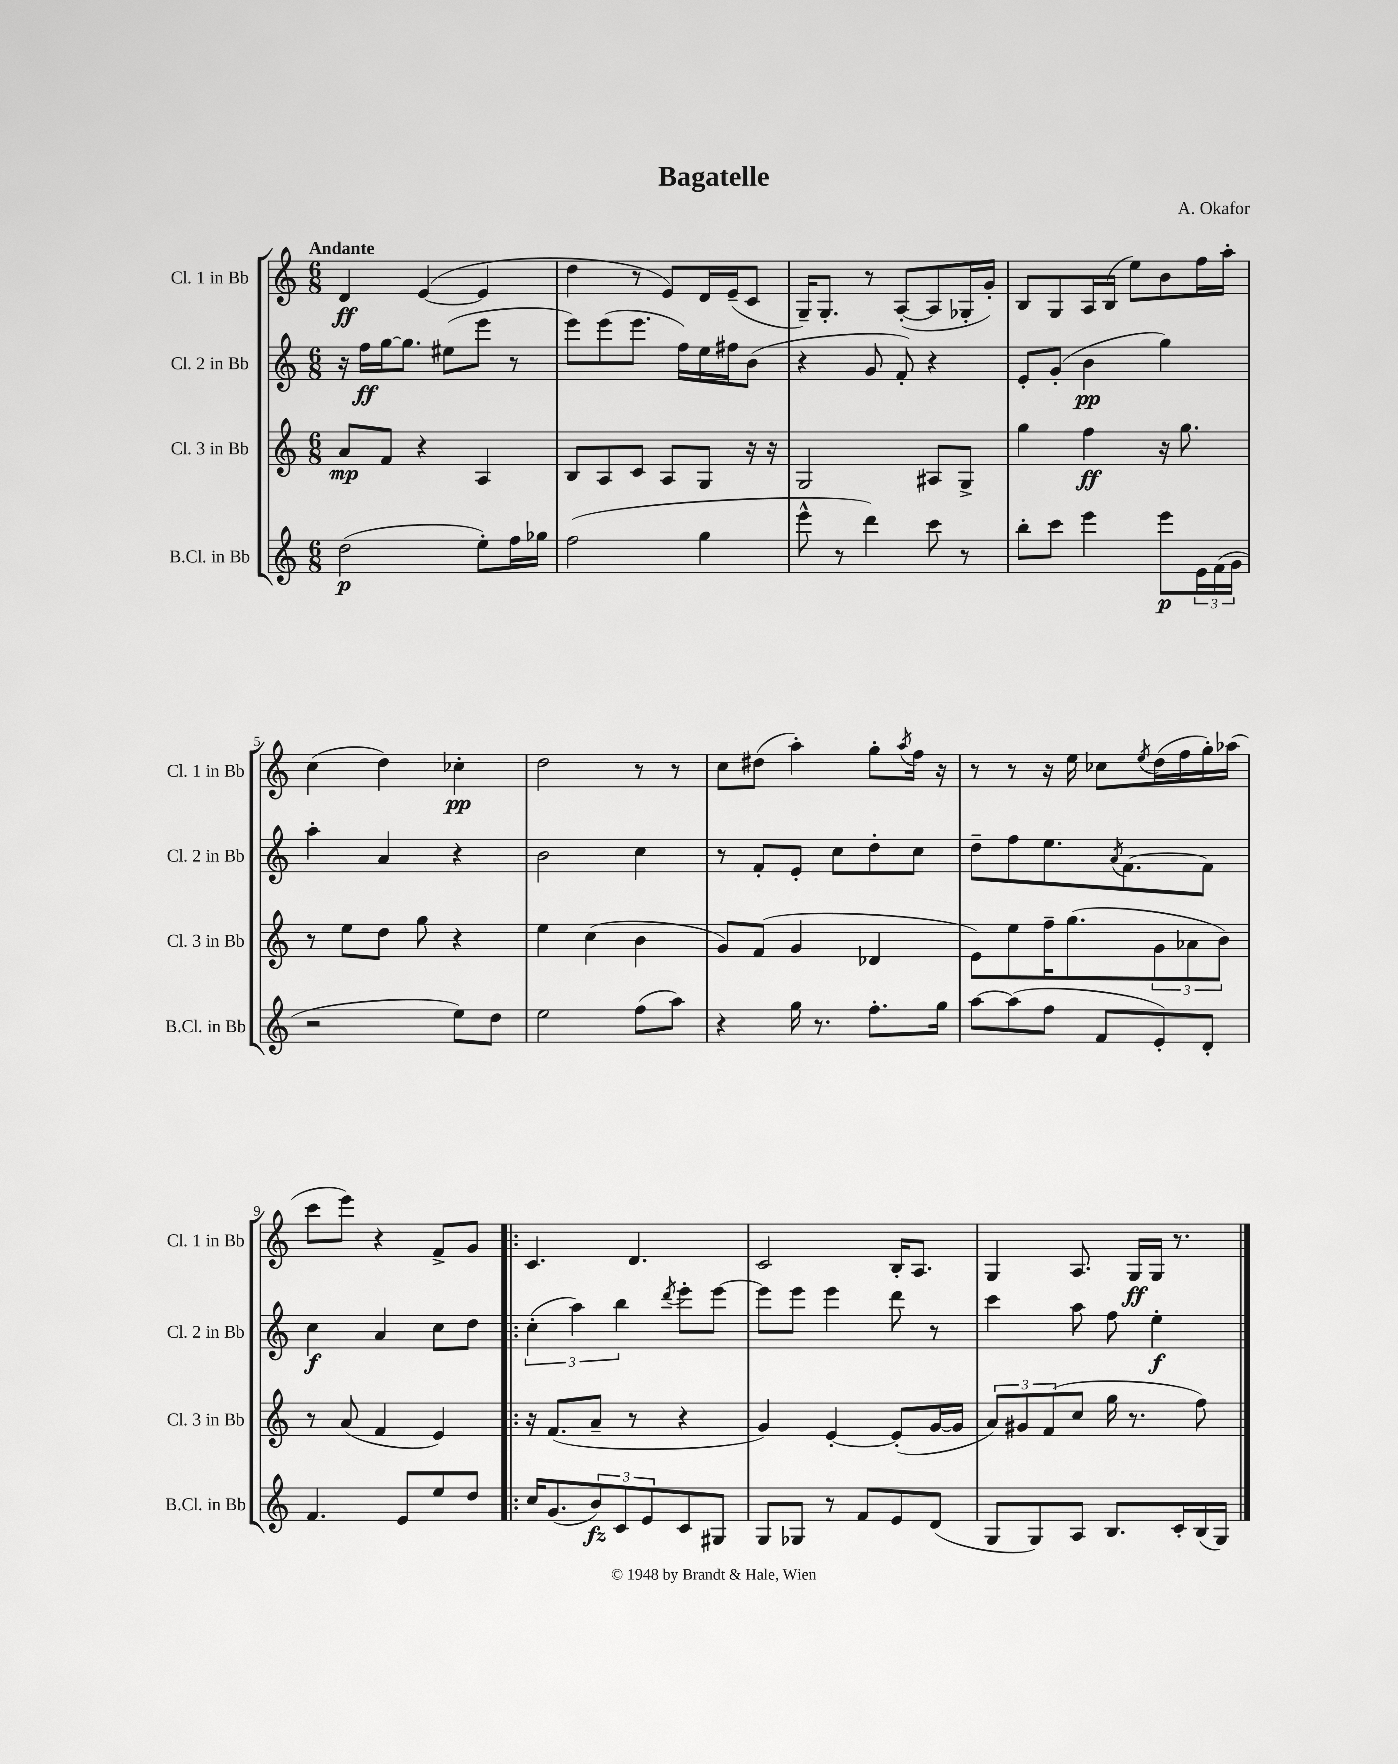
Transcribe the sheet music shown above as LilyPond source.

\header { title = "Bagatelle" composer = "A. Okafor" }
<<
\new StaffGroup <<
\new Staff = "s0" \with { instrumentName = "Cl. 1 in Bb" shortInstrumentName = "Cl. 1 in Bb" } {
    \clef treble \key c \major \numericTimeSignature \time 6/8 \tempo "Andante"
    d'4\ff e'4~( e'4 |
    d''4 r8 e'8) d'16 e'16--( c'8 |
    g16--) g8.-. r8 a8~-.( a8 ges16-. g'16-.) |
    b8 g8 a16 b16( e''8) b'8 f''16 a''16-. |
    c''4( d''4) ces''4-.\pp |
    d''2 r8 r8 |
    c''8 dis''8( a''4-.) g''8-. \acciaccatura { a''8 } f''16 r16 |
    r8 r8 r16 e''16 ces''8 \acciaccatura { e''8 } d''16( f''16 g''16-.) aes''16( |
    c'''8 e'''8) r4 f'8-> g'8 |
    \bar ".|:" c'4. d'4. |
    c'2 b16-. a8. |
    g4 a8. g16\ff g16 r8. \bar "|." |
}
\new Staff = "s1" \with { instrumentName = "Cl. 2 in Bb" shortInstrumentName = "Cl. 2 in Bb" } {
    \clef treble \key c \major \numericTimeSignature \time 6/8
    r16 f''16\ff g''16~ g''8. eis''8( e'''8 r8 |
    e'''8) e'''8( e'''8. f''16) e''16 fis''16 b'8( |
    r4 g'8 f'8-.) r4 |
    e'8-. g'8-.( b'4\pp g''4) |
    a''4-. a'4 r4 |
    b'2 c''4 |
    r8 f'8-. e'8-. c''8 d''8-. c''8 |
    d''8-- f''8 e''8. \acciaccatura { a'8 } f'8.~ f'8 |
    c''4\f a'4 c''8 d''8 |
    \bar ".|:" \tuplet 3/2 { c''4-.( a''4) b''4 } \acciaccatura { d'''8 } e'''8-. e'''8~ |
    e'''8 e'''8 e'''4 d'''8 r8 |
    c'''4 a''8 f''8 e''4-.\f \bar "|." |
}
\new Staff = "s2" \with { instrumentName = "Cl. 3 in Bb" shortInstrumentName = "Cl. 3 in Bb" } {
    \clef treble \key c \major \numericTimeSignature \time 6/8
    a'8\mp f'8 r4 a4 |
    b8 a8 c'8 a8 g8 r16 r16 |
    g2 ais8 g8-> |
    g''4 f''4\ff r16 g''8. |
    r8 e''8 d''8 g''8 r4 |
    e''4 c''4( b'4 |
    g'8) f'8( g'4 des'4 |
    e'8) e''8 f''16-- g''8.( \tuplet 3/2 { g'8 aes'8 b'8) } |
    r8 a'8( f'4 e'4) |
    \bar ".|:" r16 f'8.( a'8-- r8 r4 |
    g'4) e'4~-. e'8-.( g'16~ g'16 |
    \tuplet 3/2 { a'8) gis'8 f'8( } c''8 g''16 r8. f''8) \bar "|." |
}
\new Staff = "s3" \with { instrumentName = "B.Cl. in Bb" shortInstrumentName = "B.Cl. in Bb" } {
    \clef treble \key c \major \numericTimeSignature \time 6/8
    d''2\p( e''8-.) f''16 ges''16 |
    f''2( g''4 |
    e'''8-^ r8 d'''4) c'''8 r8 |
    b''8-. c'''8 e'''4 e'''8\p \tuplet 3/2 { e'16 f'16( g'16 } |
    r2 e''8) d''8 |
    e''2 f''8( a''8) |
    r4 g''16 r8. f''8.-. g''16 |
    a''8~ a''8( f''8 f'8 e'8-.) d'8-. |
    f'4. e'8 e''8 d''8 |
    \bar ".|:" c''16 g'8.( \tuplet 3/2 { b'8\fz) c'8 e'8 } c'8 gis8 |
    g8 ges8 r8 f'8 e'8 d'8( |
    g8 g8) a8 b8. c'16-. b16( g16) \bar "|." |
}
>>
>>
